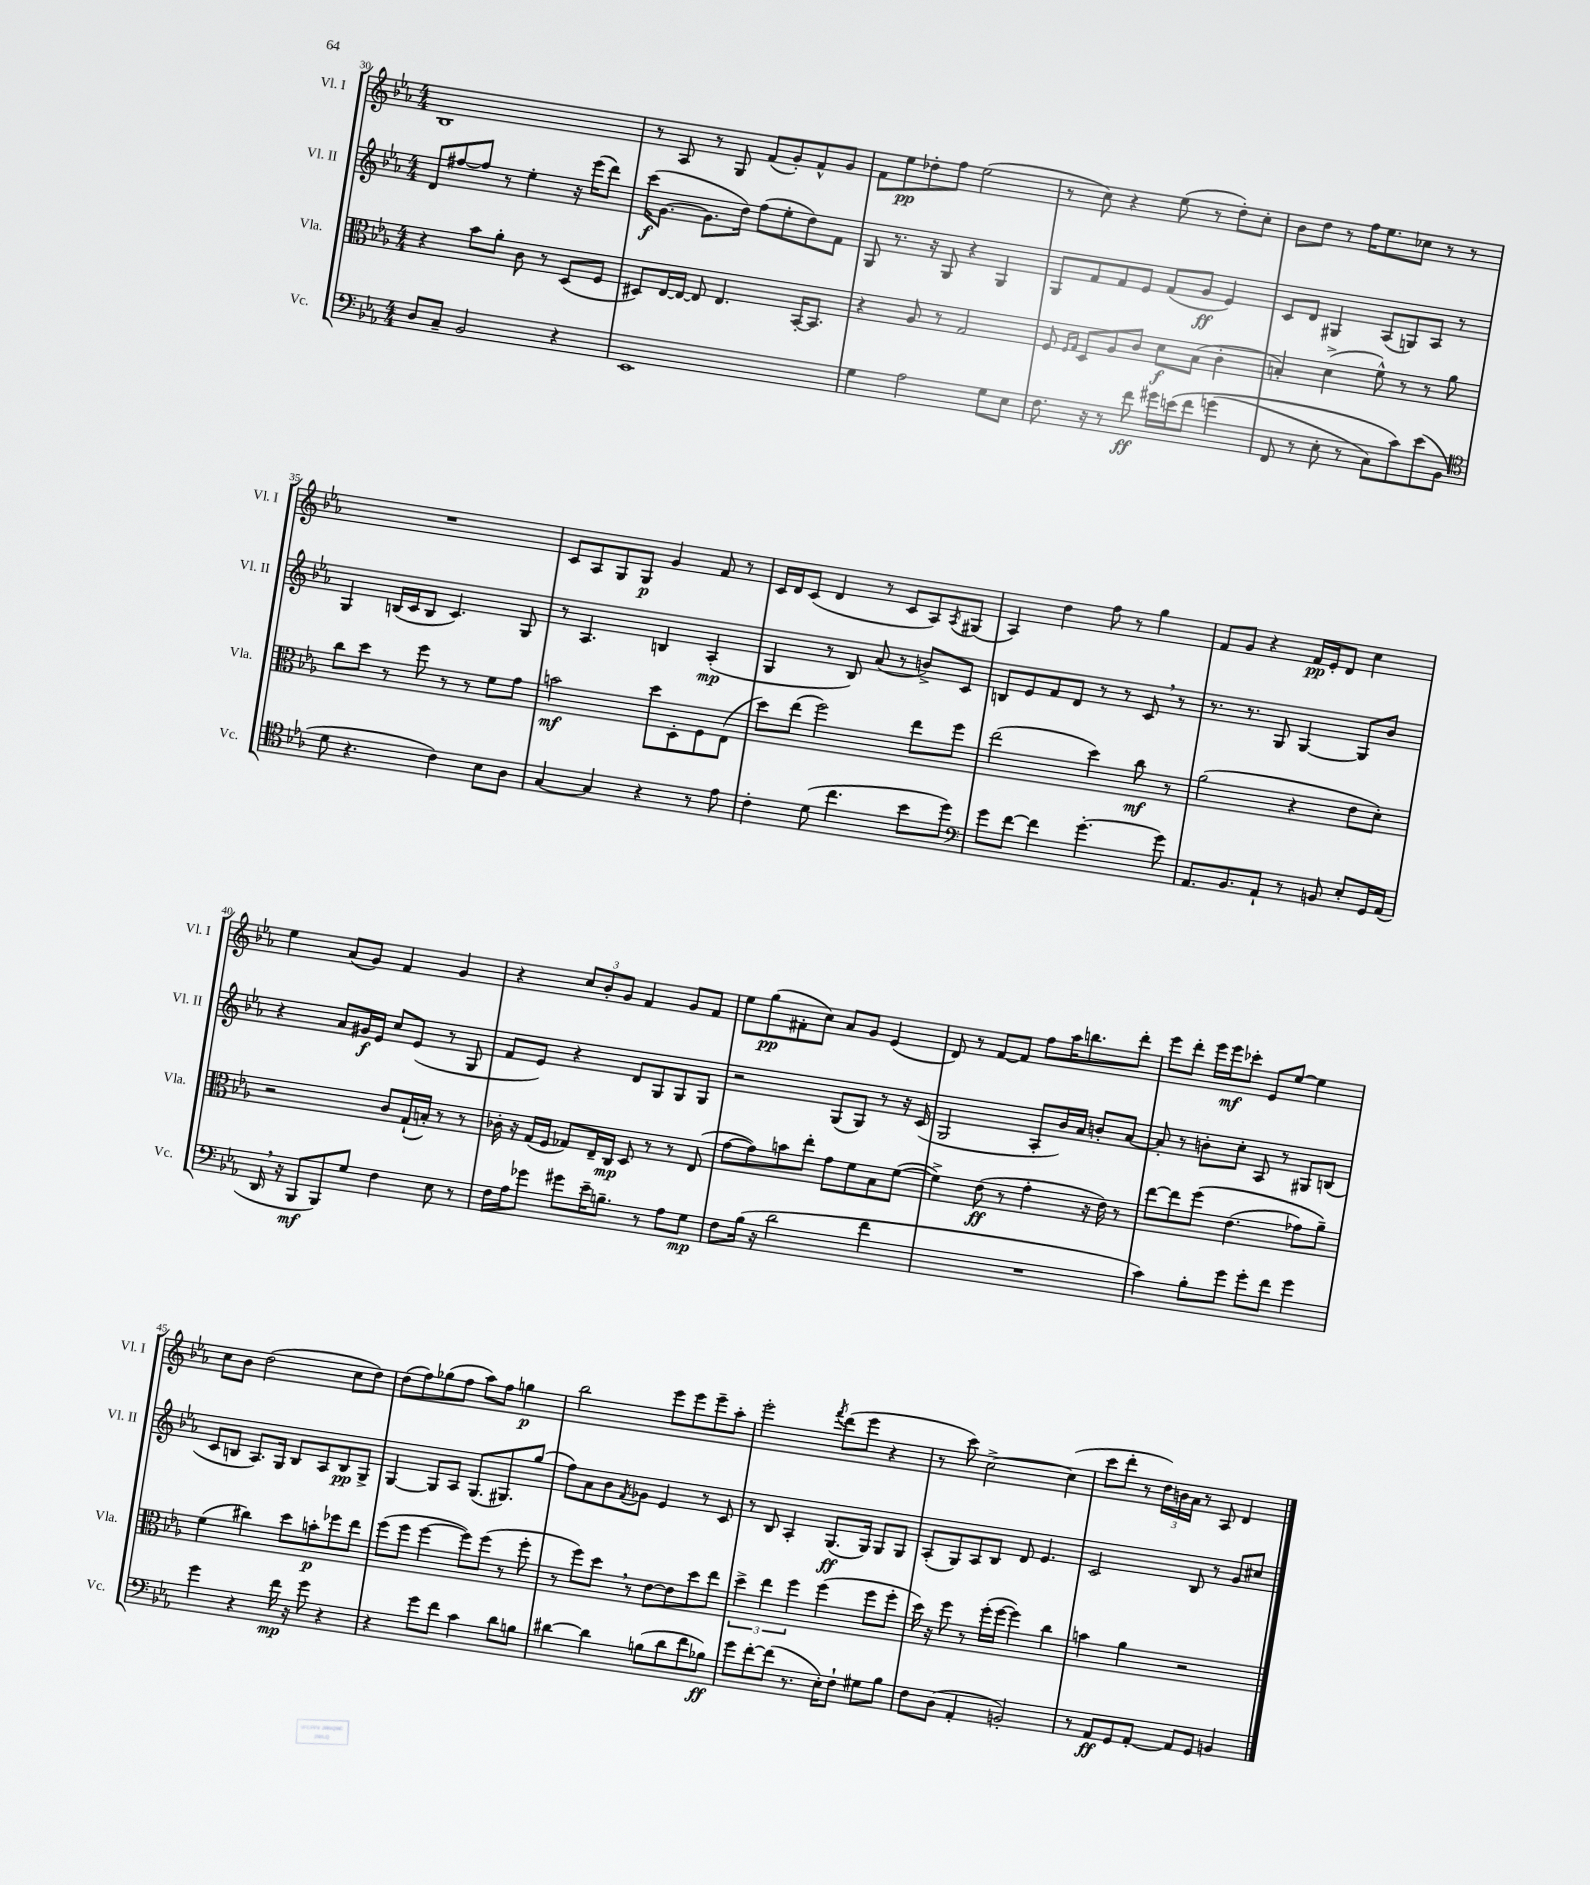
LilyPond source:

<<
\new StaffGroup <<
\new Staff = "s0" \with { instrumentName = "Vl. I" shortInstrumentName = "Vl. I" } {
    \clef treble \key ees \major \numericTimeSignature \time 4/4
    bes1 |
    r8 aes8 r8 g8 f'8( g'8-.) f'8-^ g'8 |
    f'8 ees''8\pp des''8-. f''8 ees''2( |
    r8 c''8) r4 ees''8( r8 d''8-.) c''8-. |
    bes'8 d''8 r8 f''16 ees''8. ces''8 r8 r8 |
    R1 |
    c'8 aes8 g8 g8\p g'4 f'8 r8 |
    c'16 d'16 c'8( d'4 r8 c'8 aes8) \acciaccatura { aes8 } gis8( |
    aes4) d''4 f''8 r8 g''4 |
    f'8 g'8 r4 f'16\pp ees'16-. d'8 c''4 |
    ees''4 aes'8( g'8) f'4 g'4 |
    r4 \tuplet 3/2 { c''8 bes'8-. g'8 } f'4 g'8 f'8 |
    ees''8 g''8\pp( fis'8-. c''8) aes'8 g'8 ees'4( |
    d'8) r8 f'8~ f'8 f''8 aes''16 b''8. d'''8-. |
    ees'''8 d'''8-. ees'''16 ees'''16\mf ces'''8-. ees'8 ees''8~ ees''4 |
    c''8 bes'8 d''2( c''8 d''8) |
    d''8( f''8) ges''8( f''8 aes''8) f''8 g''4\p |
    bes''2 ees'''8 ees'''8 ees'''8-- aes''8-. |
    ees'''2-. \acciaccatura { f'''8 } d'''8( ees'''8 r4 |
    r8 c'''8) c''2~-> c''4( |
    c'''8 d'''8-. r8 \tuplet 3/2 { d''16) b'16 aes'16 } r8 aes8 d'4 \bar "|." |
}
\new Staff = "s1" \with { instrumentName = "Vl. II" shortInstrumentName = "Vl. II" } {
    \clef treble \key ees \major \numericTimeSignature \time 4/4
    d'8 fis''8~ fis''8 r8 ees''4-. r16 ees'''16( d'''8) |
    c'''16\f( g'8.~ g'8. d''16) f''8( ees''8-. d''8) f'8 |
    g8 r8. r16 g8 r4 g4 |
    g8 f'8 f'8 ees'8 f'8( g'8\ff ees'4) |
    c'8 d'8 gis4 aes8( g8) aes8 r8 |
    g4 b16( c'16 b8 c'4.) g8 |
    r8 aes4. b4 aes4-.\mp( |
    g4 r8 bes8) aes'8( r8 b'8->) c'8 |
    b8 ees'8 f'8 d'8 r8 r8 c'8 \breathe r8 |
    r8. r8. g8 g4~ g8 bes'8 |
    r4 aes'8 gis'16\f ees'16 c''8 ees'8( r8 g8 |
    f'8 ees'8) r4 d'8 g8 g8 g8 |
    r2 g8( g8) r8 r16 c'16( |
    g2 aes8-. bes'16) aes'16 b'8-. aes'8~ |
    aes'8-. r8 b'8-. c''8-. aes8 r8 gis8 b8( |
    c'8 b8 aes8.) g16 b8 aes8 b8\pp g8-> |
    g4~ g8 aes8 g8.( gis8.) g''8( |
    f''8) aes'8 bes'8 \acciaccatura { f'8 } ges'8 ees'4 r8 c'8 |
    r8 bes8 aes4-. g8.\ff( g16) g8 g8 |
    aes8-.( g8) aes8 bes8 d'8 ees'4. |
    c'2 bes8 r8 g'8 cis''8 \bar "|." |
}
\new Staff = "s2" \with { instrumentName = "Vla." shortInstrumentName = "Vla." } {
    \clef alto \key ees \major \numericTimeSignature \time 4/4
    r4 bes'8 aes'8-. c'8 r8 d8( f8 |
    dis8) ees16~ ees16~ ees8 ees4. bes,16~-. bes,8. |
    r4 aes8 r8 g2 |
    f8 \grace { f16 g16 } d8 aes8 c'8 d'8\f bes8( c'4-. |
    b4-.) d'4->( f'8-^) r8 r8 aes'8 |
    c''8 d''8 r8 f''8 r8 r8 f'8 g'8 |
    b'2\mf d''8 d8-. f8 ees8( |
    d''8) ees''8( f''2) ees''8 f''8 |
    ees''2( d''4) c''8\mf r8 |
    aes'2( r4 ees'8 d'8-.) |
    r2 c'8 g16-!( b16-.) r8 r8 |
    ces'16-. r16 g16( f16 ges8) ees16-- c16\mp d8 r8 r8 ees8( |
    g'8~ g'8) b'8 ees''8-. g'8 f'8 bes8 f'8~( |
    f'4->) ees'8\ff( r8 g'4-. r16 ees'16) r8 |
    ees''8~ ees''8 f''8\( ees'4.( ges'8) aes'8--\) |
    f'4( cis''4) d''8 b'8-.\p fes''8 ees''8 |
    f''8( f''8 f''4~ f''8) f''8( r8 f''8-. |
    r8 f''8) d''8 \breathe r8 ees'8~ ees'8 d''8 ees''8 |
    \tuplet 3/2 { d''4-> ees''4 f''4 } f''4( f''8 f''8-. |
    d''16) r16 f''8 r8 f''16-.( f''16~ f''4) c''4 |
    b'4 aes'4 r2 \bar "|." |
}
\new Staff = "s3" \with { instrumentName = "Vc." shortInstrumentName = "Vc." } {
    \clef bass \key ees \major \numericTimeSignature \time 4/4
    d8 c8-- bes,2 r4 |
    ees,1 |
    g4 aes2 g8 ees8 |
    f8. r16 r8 f'8\ff gis'16 e'16\( f'8 g'4( |
    f,8 r8 ees8-. r8 c8) c'8\) ees'8( bes,8 |
    \clef tenor d'8 r4. c'4) bes8 aes8 |
    g4~ g4 r4 r8 ees'8 |
    c'4-. d'8( c''4. bes'8 d''8) |
    \clef bass g'8 f'8~ f'4 g'4.~-. g'8 |
    aes,8. bes,8. aes,8-! r8 b,8 ees8-. g,16 aes,16( |
    d,16 \breathe r16 bes,,8\mf bes,,8) g8 f4 ees8 r8 |
    f16 aes16 ges'8 gis'8 ees'16-- b8.-- r8 aes8 g8\mp |
    f8 bes16( r16 d'2 f'4 |
    R1 |
    c'4) bes8-. g'8 g'8-. f'8 g'4 |
    g'4 r4 f'16\mp r16 g'8 r4 |
    r4 g'8 f'8 c'4 d'8 b8 |
    dis'4~ dis'4 b8( dis'8 f'8 bes8\ff) |
    g'8 f'8~-. f'8( r8. ees16-.) f8-! gis8 bes8 |
    f8 d8( aes,4-. b,2-.) |
    r8 aes,8\ff g,8 aes,8~-. aes,8 g,8 b,4 \bar "|." |
}
>>
>>
\layout { \context { \Score currentBarNumber = #30 } }
